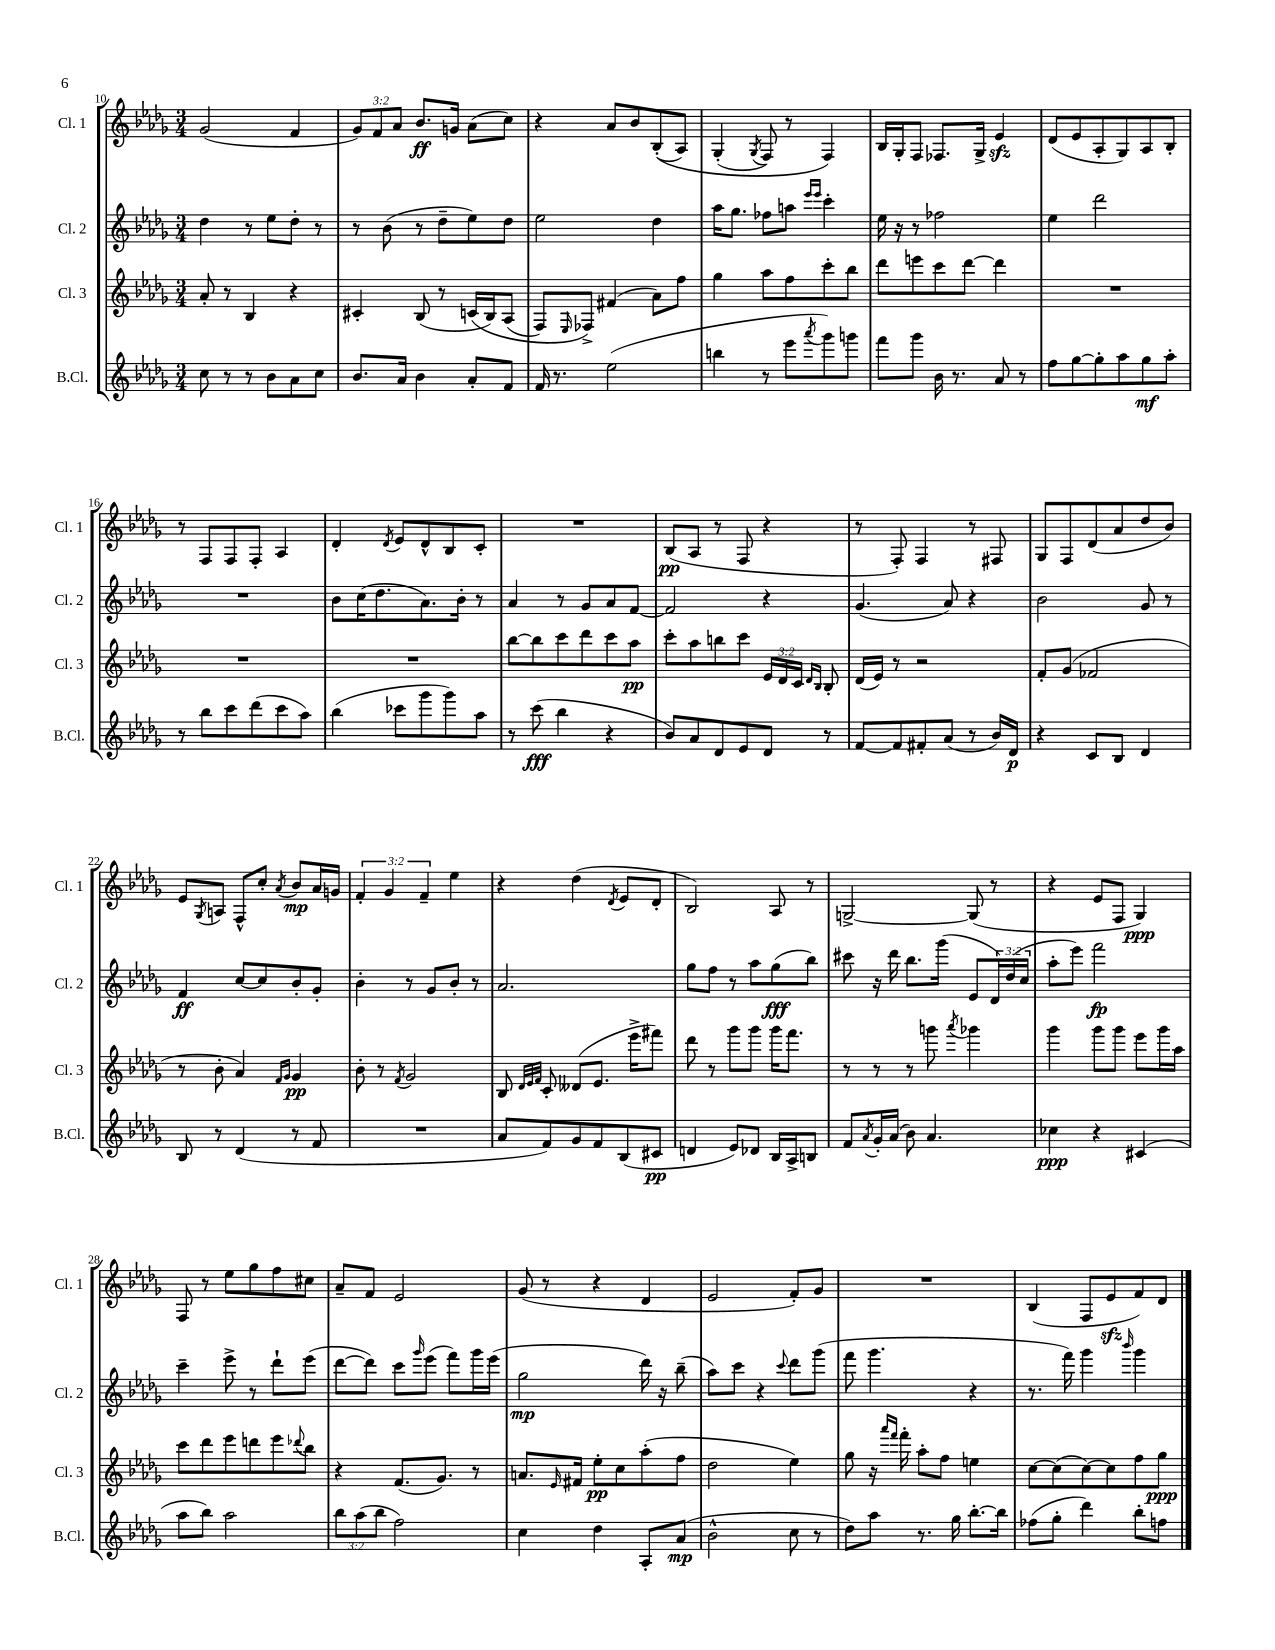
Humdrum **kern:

**kern	**kern	**kern	**kern
*staff4	*staff3	*staff2	*staff1
*clefG2	*clefG2	*clefG2	*clefG2
*k[b-e-a-d-g-]	*k[b-e-a-d-g-]	*k[b-e-a-d-g-]	*k[b-e-a-d-g-]
*M3/4	*M3/4	*M3/4	*M3/4
8cc	8a-'	4dd-	(2g-
8r	8r	.	.
8r	4B-	8r	.
8b-	.	8ee-	.
8a-	4r	8dd-'	4f
8cc	.	8r	.
=	=	=	=
8.b-	4c#'	8r	12g-)
.	.	.	12f
.	.	(8b-	.
.	.	.	12a-
16a-	.	.	.
4b-	(8B-	8r	8.b-
.	8r	8dd-~	.
.	.	.	16g
8a-'	&(16c	8ee-)	(8a-
.	16B-)	.	.
8f	(8A-	8dd-	8cc)
=	=	=	=
16f	8F)	2ee-	4r
8.r	.	.	.
.	16qqE-	.	.
.	8F-^&)	.	.
(2ee-	(4f#	.	8a-
.	.	.	8b-
.	8a-)	4dd-	&((8B-'
.	8ff	.	8A-)
=	=	=	=
4bb	4gg-	16aa-	(4G-'
.	.	8.gg-	.
.	.	.	8qG-
8r	8aa-	8ff-	8F)
8eee-	8ff	8aa	8r
.	.	16qqeee-	.
8qaaa-	.	16qqeee-	.
8ggg-)	8ccc'	4ccc'	4F&)
8ggg	8bb-	.	.
=	=	=	=
8fff	8ddd-	16ee-	16B-
.	.	16r	16G-'
8ggg-	8eee	8r	8F
16b-	8ccc	2ff-	8.F-
8.r	.	.	.
.	[8ddd-	.	.
.	.	.	16G-^
8a-	4ddd-]	.	4e-
8r	.	.	.
=	=	=	=
8ff	2.r	4ee-	(8d-
[8gg-	.	.	8e-
8gg-']	.	2ddd-	8A-'
8aa-	.	.	8G-)
8gg-	.	.	8A-
8aa-'	.	.	8B-'
=	=	=	=
8r	2.r	2.r	8r
8bb-	.	.	8F
8ccc	.	.	8F
(8ddd-	.	.	8F'
8ccc	.	.	4A-
8aa-)	.	.	.
=	=	=	=
(4bb-	2.r	8b-	4d-'
.	.	(16cc	.
.	.	8.dd-	.
.	.	.	8qd-
8ccc-	.	.	8e-
8ggg-	.	8.a-)	8d-^^
8ggg-)	.	.	8B-
.	.	16b-'	.
8aa-	.	8r	8c'
=	=	=	=
8r	[8bb-	4a-	2.r
(8ccc	8bb-]	.	.
4bb-	8ccc	8r	.
.	8ddd-	8g-	.
4r	8ccc	8a-	.
.	8aa-	[8f	.
=	=	=	=
8b-)	8ccc'	2f]	(8B-
8a-	8aa-	.	8A-
8d-	8bb	.	8r
8e-	8ccc	.	8F
8d-	24e-	4r	4r
.	24d-	.	.
.	24c	.	.
.	16qqd-	.	.
.	16qqB-	.	.
8r	8B-'	.	.
=	=	=	=
[8f	(16d-	(4.g-	8r
.	16e-)	.	.
8f]	8r	.	8F')
8f#'	2r	.	4F
(8a-	.	8a-)	.
8r	.	4r	8r
16b-)	.	.	8F#
16d-	.	.	.
=	=	=	=
4r	8f'	2b-	8G-
.	(8g-	.	8F
8c	2f-	.	(8d-
8B-	.	.	8a-
4d-	.	8g-	8dd-
.	.	8r	8b-)
=	=	=	=
8B-	8r	4f	8e-
.	.	.	8qG-
8r	8b-'	.	8A
(4d-	4a-)	[8cc	8F^^
.	.	8cc]	8cc'
.	16qqf	.	.
.	16qqg-	.	8qa-
8r	4g-	8b-'	8b-
8f	.	8g-'	16a-
.	.	.	16g
=	=	=	=
2.r	8b-'	4b-'	6f'
.	8r	.	.
.	.	.	6g-
.	8qf	.	.
.	2g-	8r	.
.	.	.	6f~
.	.	8g-	.
.	.	8b-'	4ee-
.	.	8r	.
=	=	=	=
8a-	8B-	2.a-	4r
.	32qqd-	.	.
.	32qqe-	.	.
.	32qqf	.	.
8f)	8c'	.	.
8g-	(8d--	.	(4dd-
8f	8.e-	.	.
.	.	.	8qd-
(8B-	.	.	8e-
.	16eee-^	.	.
8c#	8fff#)	.	8d-'
=	=	=	=
4d	8ddd-	8gg-	2B-)
.	8r	8ff	.
8e-)	8ggg-	8r	.
8d-	8ggg-	8aa-	.
16B-	16ggg-	(8gg-	8A-
16A-^	8.fff	.	.
8B	.	8bb-)	8r
=	=	=	=
8f	8r	8ccc#	[2G^
8qa-	.	.	.
16g-'	8r	16r	.
(16a-	.	16ddd-	.
8b-)	8r	8.bb-	.
4.a-	8ggg	.	.
.	.	(16ggg-	.
.	8qaaa-	.	.
.	4ggg-	8e-	(8G]
.	.	24d-)	8r
.	.	(24dd-	.
.	.	24cc	.
=	=	=	=
4cc-	4ggg-	8aa-'	4r
.	.	8eee-)	.
4r	8ggg-	2fff	8e-
.	8ggg-	.	8F
(4c#	8eee-	.	4G-)
.	16ggg-	.	.
.	16aa-	.	.
=	=	=	=
8aa-	8ccc	4ccc~	8F
8bb-)	8ddd-	.	8r
2aa-	8eee-	8eee-^	8ee-
.	8ddd	8r	8gg-
.	8eee-	8ddd-`	8ff
.	8qqddd-	.	.
.	8bb-	(8eee-	8cc#
=	=	=	=
12bb-	4r	[8ddd-	8a-~
(12aa-	.	.	.
.	.	8ddd-])	8f
12bb-	.	.	.
2ff)	(8.f	8ccc	2e-
.	.	16qqggg-	.
.	.	(8eee-	.
.	8.g-)	.	.
.	.	8fff)	.
.	8r	16ggg-	.
.	.	(16eee-	.
=	=	=	=
4cc	8.a	2gg-	(8g-
.	.	.	8r
.	16qqe-	.	.
.	16f#	.	.
4dd-	8ee-'	.	4r
.	8cc	.	.
8A-'	(8aa-'	16ddd-)	4d-
.	.	16r	.
(8a-	8ff	(8bb-~	.
=	=	=	=
2b-^^	2dd-	8aa-)	2e-
.	.	8ccc	.
.	.	4r	.
.	.	8qqccc	.
8cc	4ee-)	8ddd-	8f')
8r	.	(8ggg-	8g-
=	=	=	=
8dd-)	8gg-	8fff	2.r
8aa-	16r	4.ggg-	.
.	16qqaaa-	.	.
.	16qqfff	.	.
.	16fff'	.	.
8.r	8aa-'	.	.
.	8ff	.	.
16gg-	.	.	.
[8.bb-'	4ee	4r	.
16bb-]	.	.	.
=	=	=	=
(8ff-	[8cc	8.r	(4B-
8gg-'	(8cc]	.	.
.	.	16fff)	.
4ddd-)	[8cc)	4ggg-	8F
.	8cc]	.	8e-
.	.	16qqbbb-	.
8bb-'	8ff	4ggg-	8f)
8ff	8gg-	.	8d-
==	==	==	==
*-	*-	*-	*-
